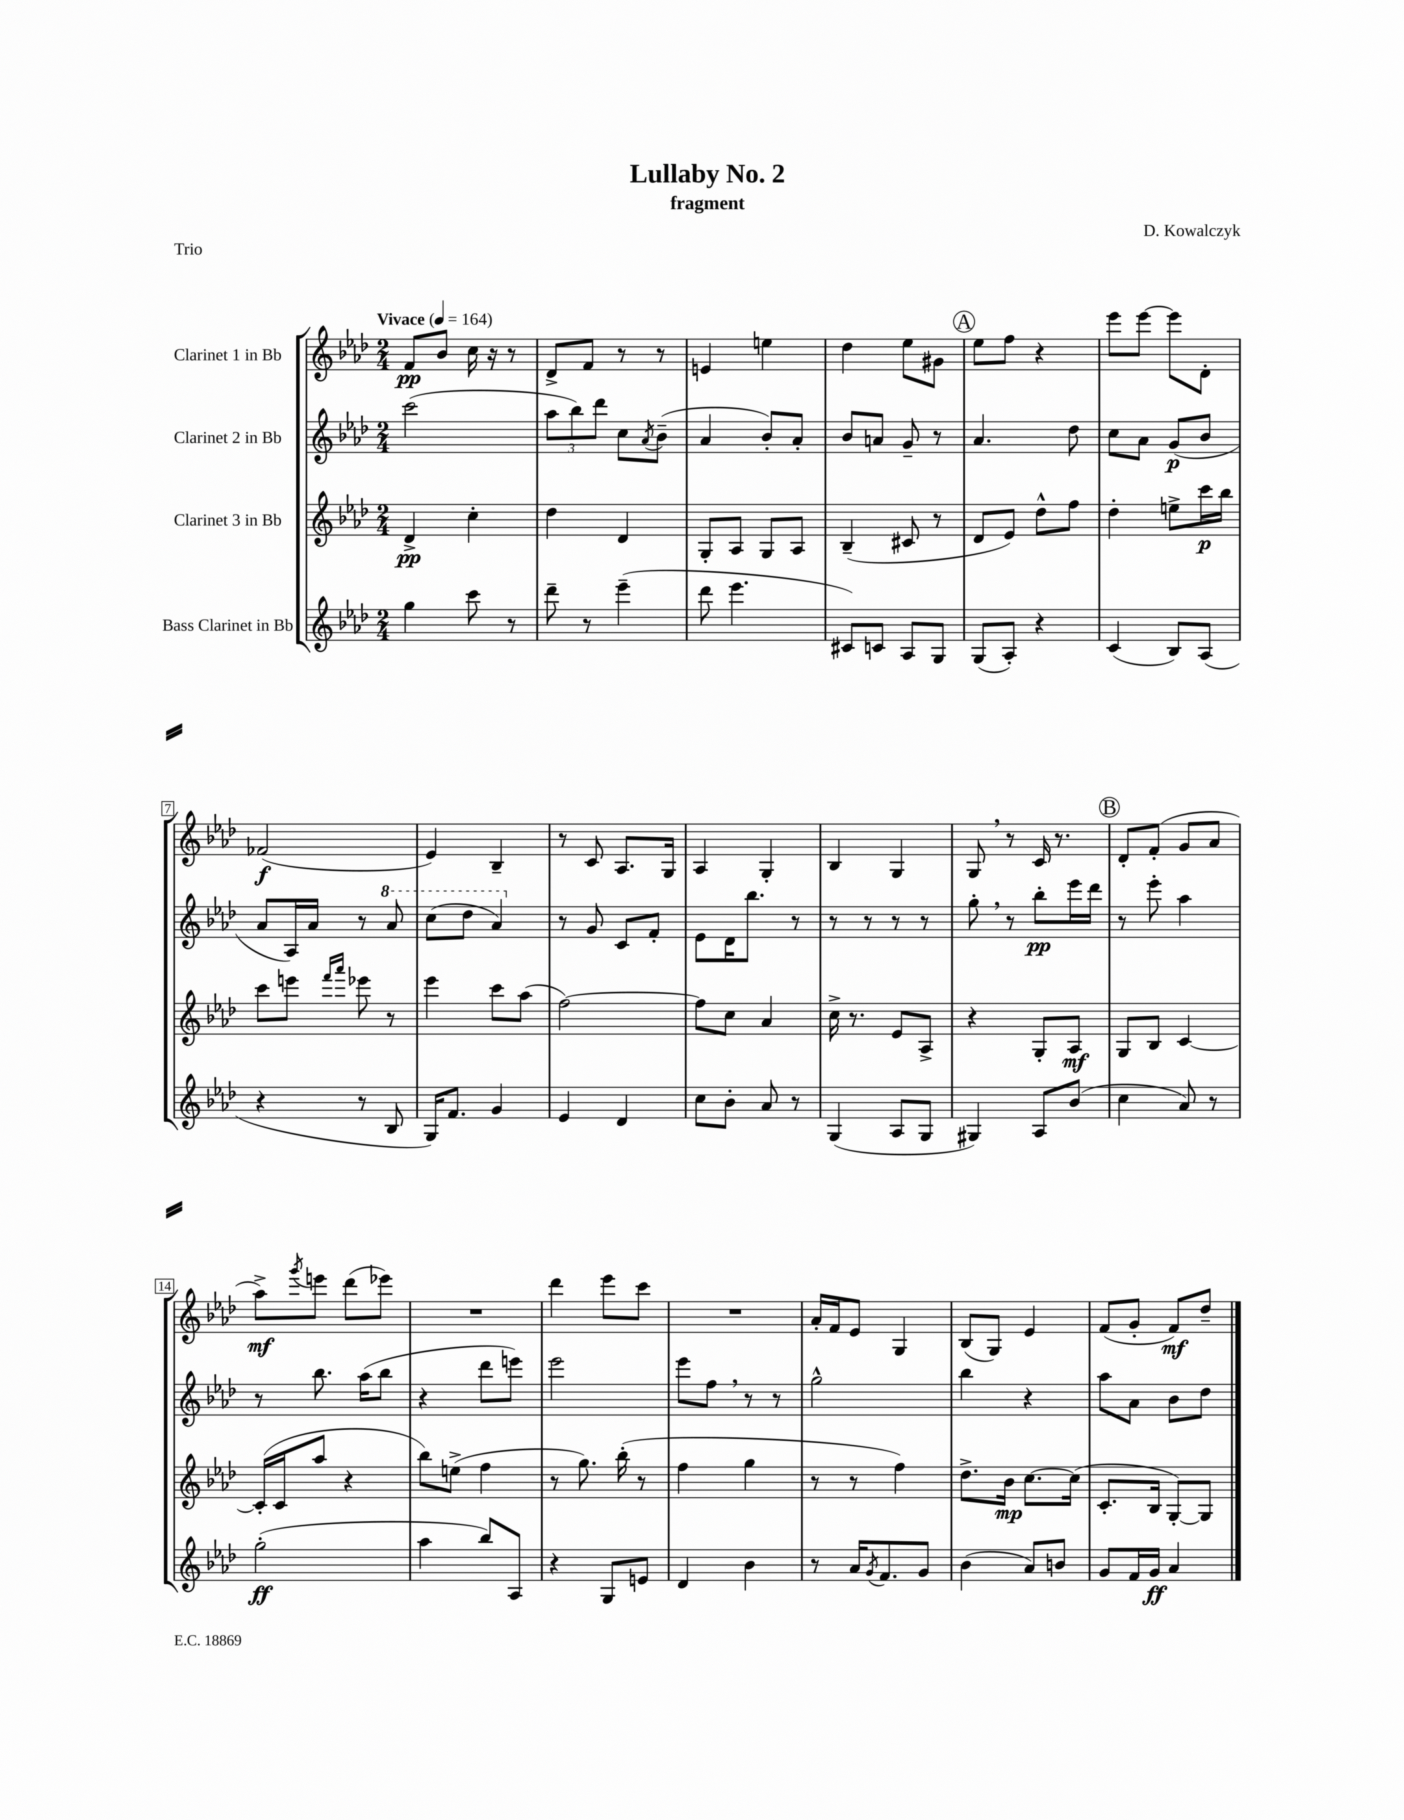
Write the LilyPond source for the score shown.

\header { title = "Lullaby No. 2" composer = "D. Kowalczyk" subtitle = "fragment" piece = "Trio" }
<<
\new StaffGroup <<
\new Staff = "s0" \with { instrumentName = "Clarinet 1 in Bb" } {
    \clef treble \key aes \major \numericTimeSignature \time 2/4 \tempo "Vivace" 4 = 164
    f'8\pp bes'8 c''16 r16 r8 |
    des'8-> f'8 r8 r8 |
    e'4 e''4 |
    des''4 ees''8 gis'8 |
    \mark \markup { \circle "A" } ees''8 f''8 r4 |
    ees'''8 ees'''8~ ees'''8 des'8-. |
    fes'2\f( |
    ees'4) bes4-- |
    r8 c'8 aes8. g16 |
    aes4 g4-. |
    bes4 g4 |
    g8 \breathe r8 c'16 r8. |
    \mark \markup { \circle "B" } des'8-. f'8-.( g'8 aes'8 |
    aes''8->\mf) \acciaccatura { g'''8 } e'''8 des'''8( ees'''8) |
    R2 |
    des'''4 ees'''8 c'''8 |
    R2 |
    aes'16-. f'16 ees'8 g4 |
    bes8( g8) ees'4 |
    f'8( g'8-. f'8\mf) des''8-- \bar "|." |
}
\new Staff = "s1" \with { instrumentName = "Clarinet 2 in Bb" } {
    \clef treble \key aes \major \numericTimeSignature \time 2/4
    c'''2( |
    \tuplet 3/2 { aes''8 bes''8) des'''8 } c''8 \acciaccatura { aes'8 } bes'8--( |
    aes'4 bes'8-.) aes'8-. |
    bes'8 a'8 g'8-- r8 |
    \mark \markup { \circle "A" } aes'4. des''8 |
    c''8 aes'8 g'8\p( bes'8 |
    aes'8 aes16) aes'16 r8 \ottava #1 aes''8 |
    c'''8( des'''8 aes''4) \ottava #0 |
    r8 g'8 c'8 f'8-. |
    ees'8 des'16 bes''8. r8 |
    r8 r8 r8 r8 |
    g''8-. \breathe r8 bes''8-.\pp ees'''16 des'''16 |
    \mark \markup { \circle "B" } r8 ees'''8-. aes''4 |
    r8 bes''8. aes''16( bes''8 |
    r4 des'''8 e'''8) |
    ees'''2 |
    ees'''8 f''8 \breathe r8 r8 |
    g''2-^ |
    bes''4 r4 |
    aes''8 aes'8 bes'8 des''8 \bar "|." |
}
\new Staff = "s2" \with { instrumentName = "Clarinet 3 in Bb" } {
    \clef treble \key aes \major \numericTimeSignature \time 2/4
    des'4->\pp c''4-. |
    des''4 des'4 |
    g8-. aes8 g8 aes8 |
    bes4--( cis'8 r8 |
    \mark \markup { \circle "A" } des'8 ees'8) des''8-^ f''8 |
    des''4-. e''8-> c'''16\p bes''16 |
    c'''8 e'''8 \grace { f'''16 aes'''16 } ees'''8 r8 |
    ees'''4 c'''8 aes''8( |
    f''2~) |
    f''8 c''8 aes'4 |
    c''16-> r8. ees'8 aes8-> |
    r4 g8-. aes8\mf |
    \mark \markup { \circle "B" } g8 bes8 c'4~ |
    c'16-.( c'16 aes''8 r4 |
    bes''8) e''8->( f''4 |
    r8 g''8.) bes''16-.( r8 |
    f''4 g''4 |
    r8 r8 f''4) |
    des''8.-> bes'16\mp c''8.~ c''16( |
    c'8.-. bes16 g8~-.) g8 \bar "|." |
}
\new Staff = "s3" \with { instrumentName = "Bass Clarinet in Bb" } {
    \clef treble \key aes \major \numericTimeSignature \time 2/4
    g''4 c'''8 r8 |
    des'''8-- r8 ees'''4--( |
    des'''8 ees'''4. |
    cis'8) c'8 aes8 g8 |
    \mark \markup { \circle "A" } g8( aes8-.) r4 |
    c'4( bes8) aes8( |
    r4 r8 bes8 |
    g16) f'8. g'4 |
    ees'4 des'4 |
    c''8 bes'8-. aes'8 r8 |
    g4( aes8 g8 |
    gis4) aes8 bes'8( |
    \mark \markup { \circle "B" } c''4 aes'8) r8 |
    g''2-.\ff( |
    aes''4 bes''8) aes8 |
    r4 g8 e'8 |
    des'4 bes'4 |
    r8 aes'16 \acciaccatura { g'8 } f'8. g'8 |
    bes'4( aes'8) b'8 |
    g'8 f'16 g'16\ff aes'4 \bar "|." |
}
>>
>>
\layout { \context { \Score \override BarNumber.stencil = #(make-stencil-boxer 0.1 0.3 ly:text-interface::print) } }
